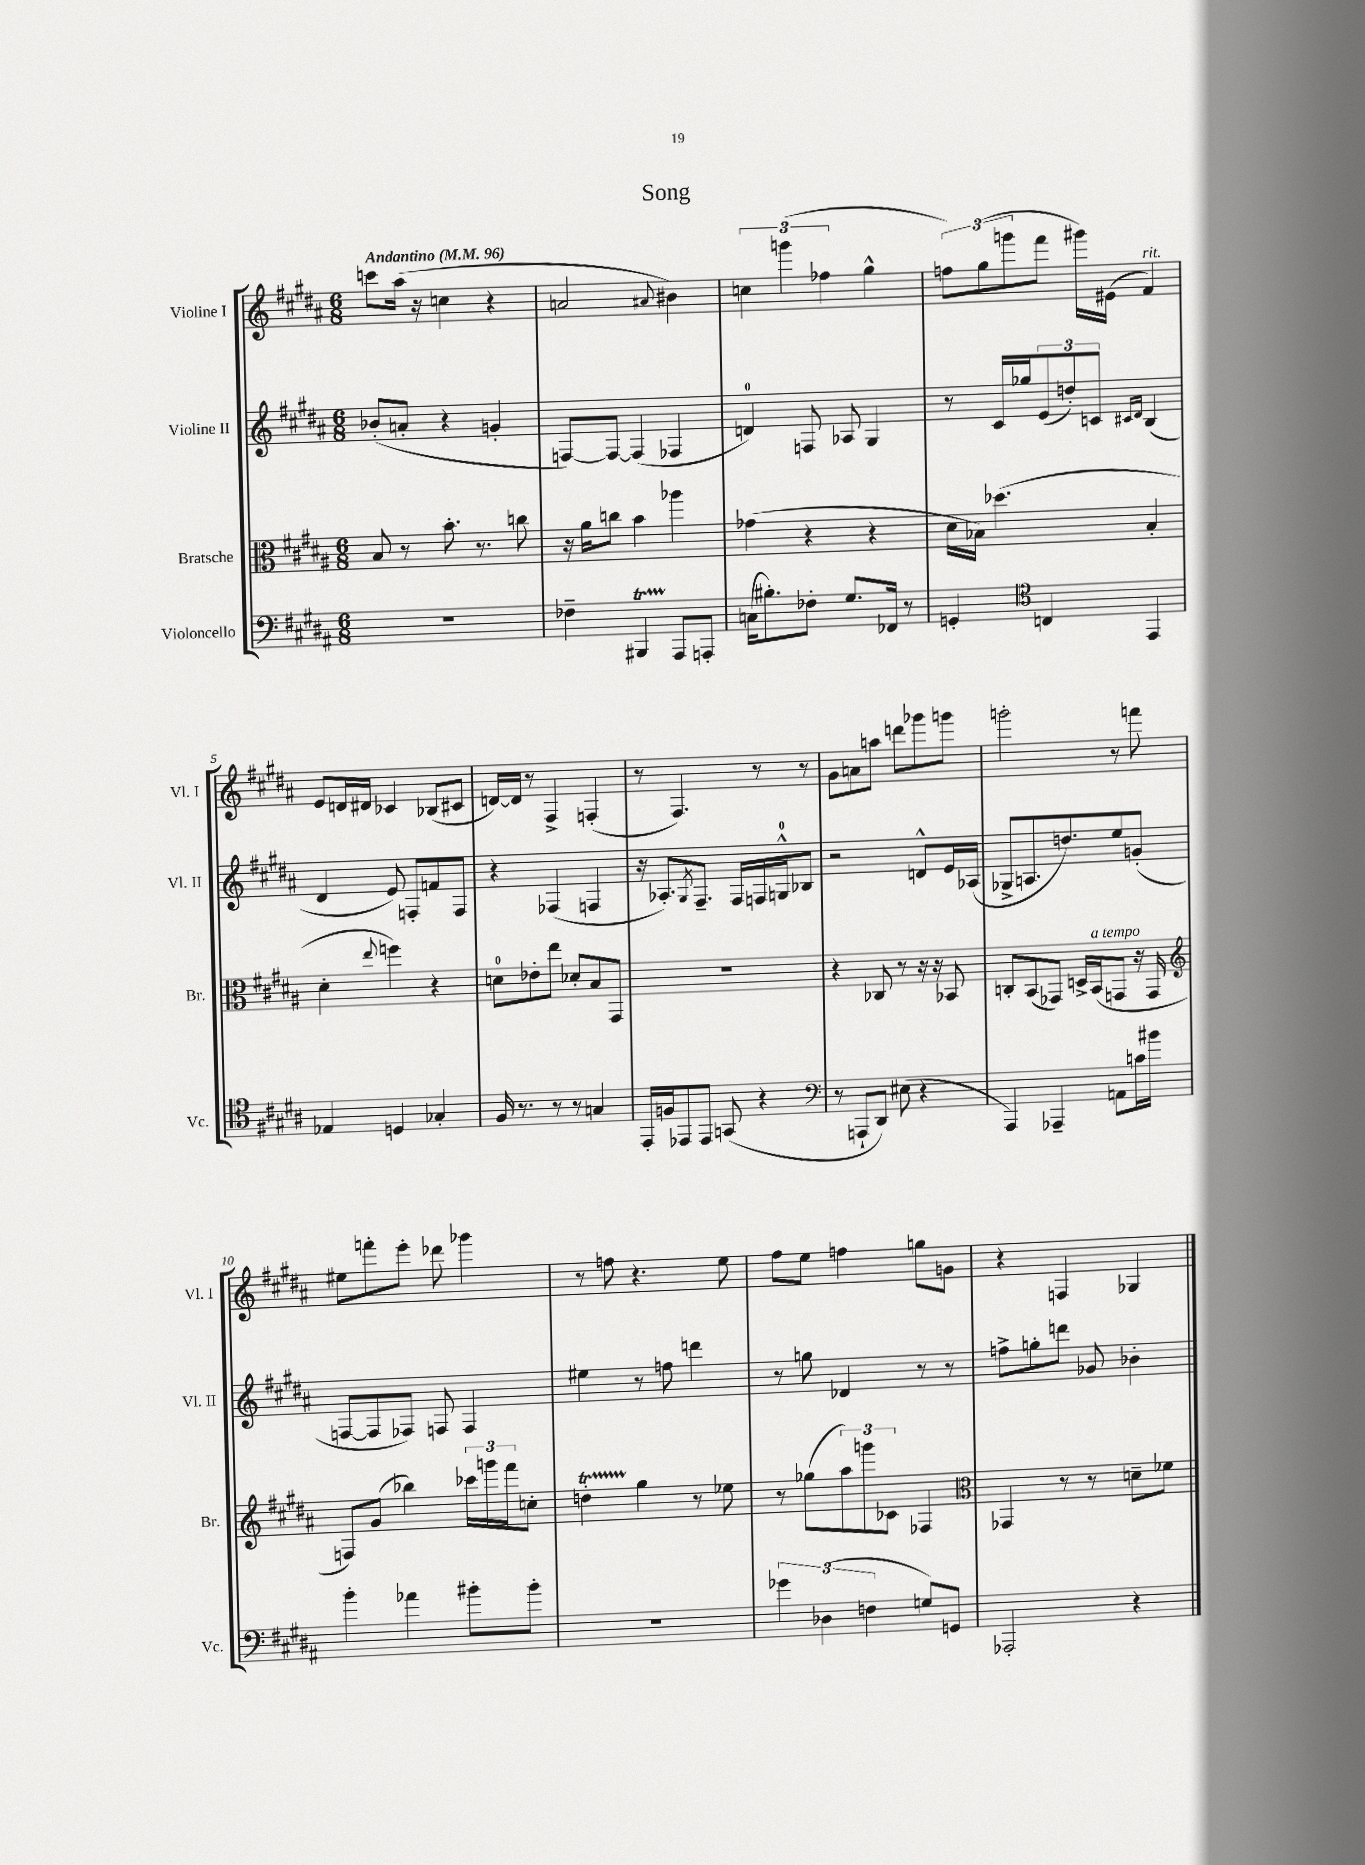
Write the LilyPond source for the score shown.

\header { title = "Song" }
<<
\new StaffGroup <<
\new Staff = "s0" \with { instrumentName = "Violine I" shortInstrumentName = "Vl. I" } {
    \clef treble \key b \major \numericTimeSignature \time 6/8 \tempo "Andantino" 4 = 96
    c'''8 ais''16( r16 c''4 r4 |
    a'2 \appoggiatura { ais'8 } bis'4) |
    \tuplet 3/2 { c''4 g'''4( fes''4 } gis''4-^ |
    \tuplet 3/2 { f''8) gis''8( g'''8 } fis'''8 gis'''16) eis'16( fis'4^\markup { \italic "rit." }) |
    e'8 d'16 dis'16 ces'4 bes8( cis'8 |
    d'16~) d'16 r8 fis4-> f4-.( |
    r8 fis4.) r8 r8 |
    gis'8 a'8 a''8 d'''8 ges'''8 g'''8 |
    g'''2-. r8 f'''8 |
    eis''8 f'''8-. e'''8-. des'''8 ges'''4 |
    r8 f''8 r4. e''8 |
    fis''8 e''8 f''4 g''8 g'8 |
    r4 f4 ges4 \bar "|." |
}
\new Staff = "s1" \with { instrumentName = "Violine II" shortInstrumentName = "Vl. II" } {
    \clef treble \key b \major \numericTimeSignature \time 6/8
    bes'8-.( a'8-. r4 g'4-. |
    f8~) f8~ f4( fes4 |
    d'4-0) f8 aes8 gis4 |
    r8 cis'16 ges''16 \tuplet 3/2 { e'8( d''8-.) c'8 } \grace { cis'16 dis'16 } b4( |
    dis'4 e'8) f8-. f'8 f8 |
    r4 fes4( f4 |
    r16 aes8.-.) \acciaccatura { gis8 } fis8.-- fis16 f16 g16-0-^ bes8 |
    r2 d'8-^ e'16 aes16( |
    ges8-> a8. d''8.) e''8 g'8-.( |
    f8~ f8 fes8) f8 f4 |
    eis''4 r8 f''8 d'''4 |
    r8 g''8 des'4 r8 r8 |
    f''8-> g''8-. d'''8 ges'8 bes'4-. \bar "|." |
}
\new Staff = "s2" \with { instrumentName = "Bratsche" shortInstrumentName = "Br." } {
    \clef alto \key b \major \numericTimeSignature \time 6/8
    b8 r8 b'8.-. r8. c''8 |
    r16 ais'16 c''8 b'4 aes''4 |
    ges'4( r4 r4 |
    dis'16 bes16) des''4.( bes4-. |
    dis'4-. \appoggiatura { e''8 } f''4) r4 |
    d'8-0 ees'8-. e''8 des'8-. b8 gis,8 |
    R2. |
    r4 ces8 r8 r16 r16 bes,8 |
    c8-. b,8( ges,8) d16-> b,16^\markup { \italic "a tempo" }( g,8 r16 g,16 |
    \clef treble f8) gis'8( bes''4) \tuplet 3/2 { ces'''16 g'''16 fis'''16 } c''8-. |
    d''4-.\startTrillSpan gis''4\stopTrillSpan r8 ees''8 |
    r8 ges''8( \tuplet 3/2 { ais''8) g'''8 ces'8 } fes4 |
    \clef alto ges,4 r8 r8 d'8-- fes'8 \bar "|." |
}
\new Staff = "s3" \with { instrumentName = "Violoncello" shortInstrumentName = "Vc." } {
    \clef bass \key b \major \numericTimeSignature \time 6/8
    R2. |
    fes4-- bis,,4\startTrillSpan ais,,8\stopTrillSpan a,,8-. |
    c16( bis8.-.) fes8-. gis8. fes,16 r8 |
    g,4-. \clef tenor c4 e,4 |
    ees4 d4 ges4-. |
    fis16 r8. r8 r8 g4 |
    e,16-. f16 ees,8 ees,8 g,8( r4 |
    \clef bass r8 a,,8-! dis,8) eis8( r4 |
    ais,,4) aes,,4-- a,8 c'16 bis'16 |
    b'4-. aes'4 bis'8-. bis'8-. |
    r2. |
    \tuplet 3/2 { ges'4 des4( f4 } g8) g,8 |
    aes,,2-. r4 \bar "|." |
}
>>
>>
